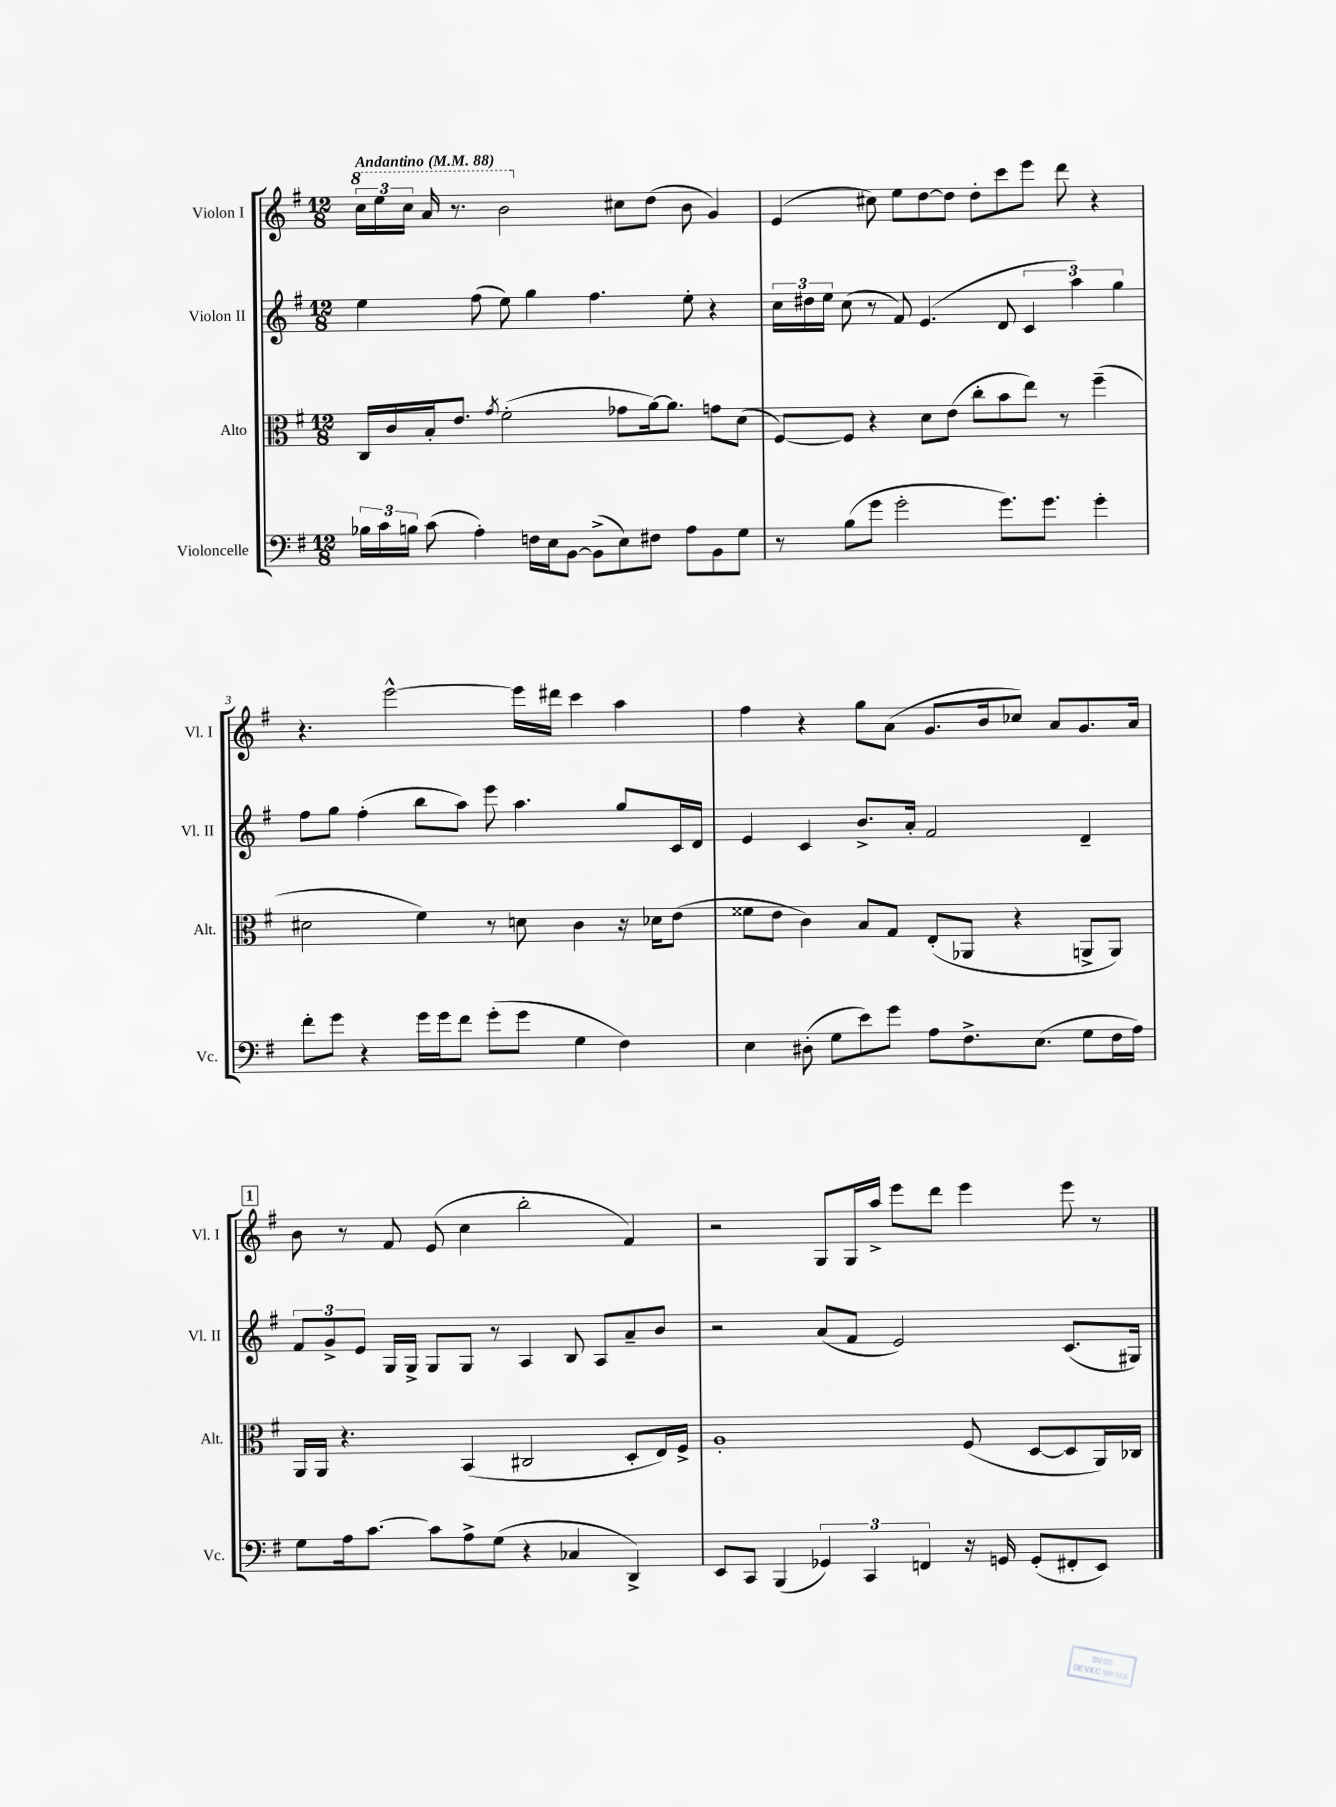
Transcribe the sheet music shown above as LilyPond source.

<<
\new StaffGroup <<
\new Staff = "s0" \with { instrumentName = "Violon I" shortInstrumentName = "Vl. I" } {
    \clef treble \key g \major \numericTimeSignature \time 12/8 \tempo "Andantino" 4 = 88
    \autoBeamOff \tuplet 3/2 { \ottava #1 c'''16[ e'''16 c'''16] } a''16 r8. b''2 \ottava #0 cis''8[ d''8]( b'8 g'4) |
    e'4( cis''8) e''8[ d''8~ d''8] d''8[-. c'''8 e'''8] d'''8 r4 |
    r4. e'''2~-^ e'''16[ dis'''16] c'''4 a''4 |
    fis''4 r4 g''8[ a'8]( g'8.[ b'16 ces''8]) a'8[ g'8. a'16] |
    \mark \markup { \box "1" } b'8 r8 fis'8 e'8( c''4 b''2-. fis'4) |
    r2 g8[ g16 a''16]-> e'''8[ d'''8] e'''4 e'''8 r8 \bar "|." |
}
\new Staff = "s1" \with { instrumentName = "Violon II" shortInstrumentName = "Vl. II" } {
    \clef treble \key g \major \numericTimeSignature \time 12/8
    \autoBeamOff e''4 fis''8( e''8) g''4 fis''4. e''8-. r4 |
    \tuplet 3/2 { c''16[ dis''16 e''16] } c''8( r8 fis'8) e'4.( d'8 \tuplet 3/2 { c'4 a''4) g''4 } |
    fis''8[ g''8] fis''4-.( b''8[ a''8]) e'''8 a''4. g''8[ c'16 d'16] |
    e'4 c'4 b'8.[-> a'16]-. fis'2 d'4-- |
    \mark \markup { \box "1" } \tuplet 3/2 { fis'8[ g'8-> e'8] } g16[ g16]-> g8[ g8] r8 a4 b8 a8[ a'8-- b'8] |
    r2 a'8[( fis'8] e'2) c'8.[( gis16]) \bar "|." |
}
\new Staff = "s2" \with { instrumentName = "Alto" shortInstrumentName = "Alt." } {
    \clef alto \key g \major \numericTimeSignature \time 12/8
    \autoBeamOff c16[ c'16 b16-. e'8.] \acciaccatura { g'8 } fis'2-.( ges'8[ a'16~) a'8.] g'8[ d'8]( |
    fis8[~) fis8] r4 d'8[ e'8]( c''8[-. b'8 e''8]) r8 fis''4--( |
    dis'2 fis'4) r8 d'8 c'4 r16 des'16[ e'8]( |
    fisis'8[ e'8] c'4) b8[ g8] e8[-.( aes,8] r4 a,8[-> a,8]) |
    \mark \markup { \box "1" } a,16[ a,16] r4. b,4( cis2 d8[-. e16) fis16]-> |
    a1-. fis8( d8[~ d8 a,16) ces16] \bar "|." |
}
\new Staff = "s3" \with { instrumentName = "Violoncelle" shortInstrumentName = "Vc." } {
    \clef bass \key g \major \numericTimeSignature \time 12/8
    \autoBeamOff \tuplet 3/2 { bes16[ c'16 b16] } c'8( a4-.) f16[ e16 b,8]~ b,8[->( e8) fis8] a8[ b,8 g8] |
    r8 b8[( g'8] g'2-. g'8.[) g'8.] g'4-. |
    fis'8[-. g'8] r4 g'16[ g'16 fis'8] g'8[-.( g'8] g4 fis4) |
    e4 dis8-.( g8[ e'8) g'8] a8[ fis8.-> e8.]( g8[ fis16 a16]) |
    \mark \markup { \box "1" } g8[ a16 c'8.]~ c'8[ a8-> g8]( r4 ces4 d,4->) |
    e,8[ c,8] b,,4( \tuplet 3/2 { ges,4) c,4 f,4 } r16 g,16 g,8[-.( fis,8-. e,8]) \bar "|." |
}
>>
>>
